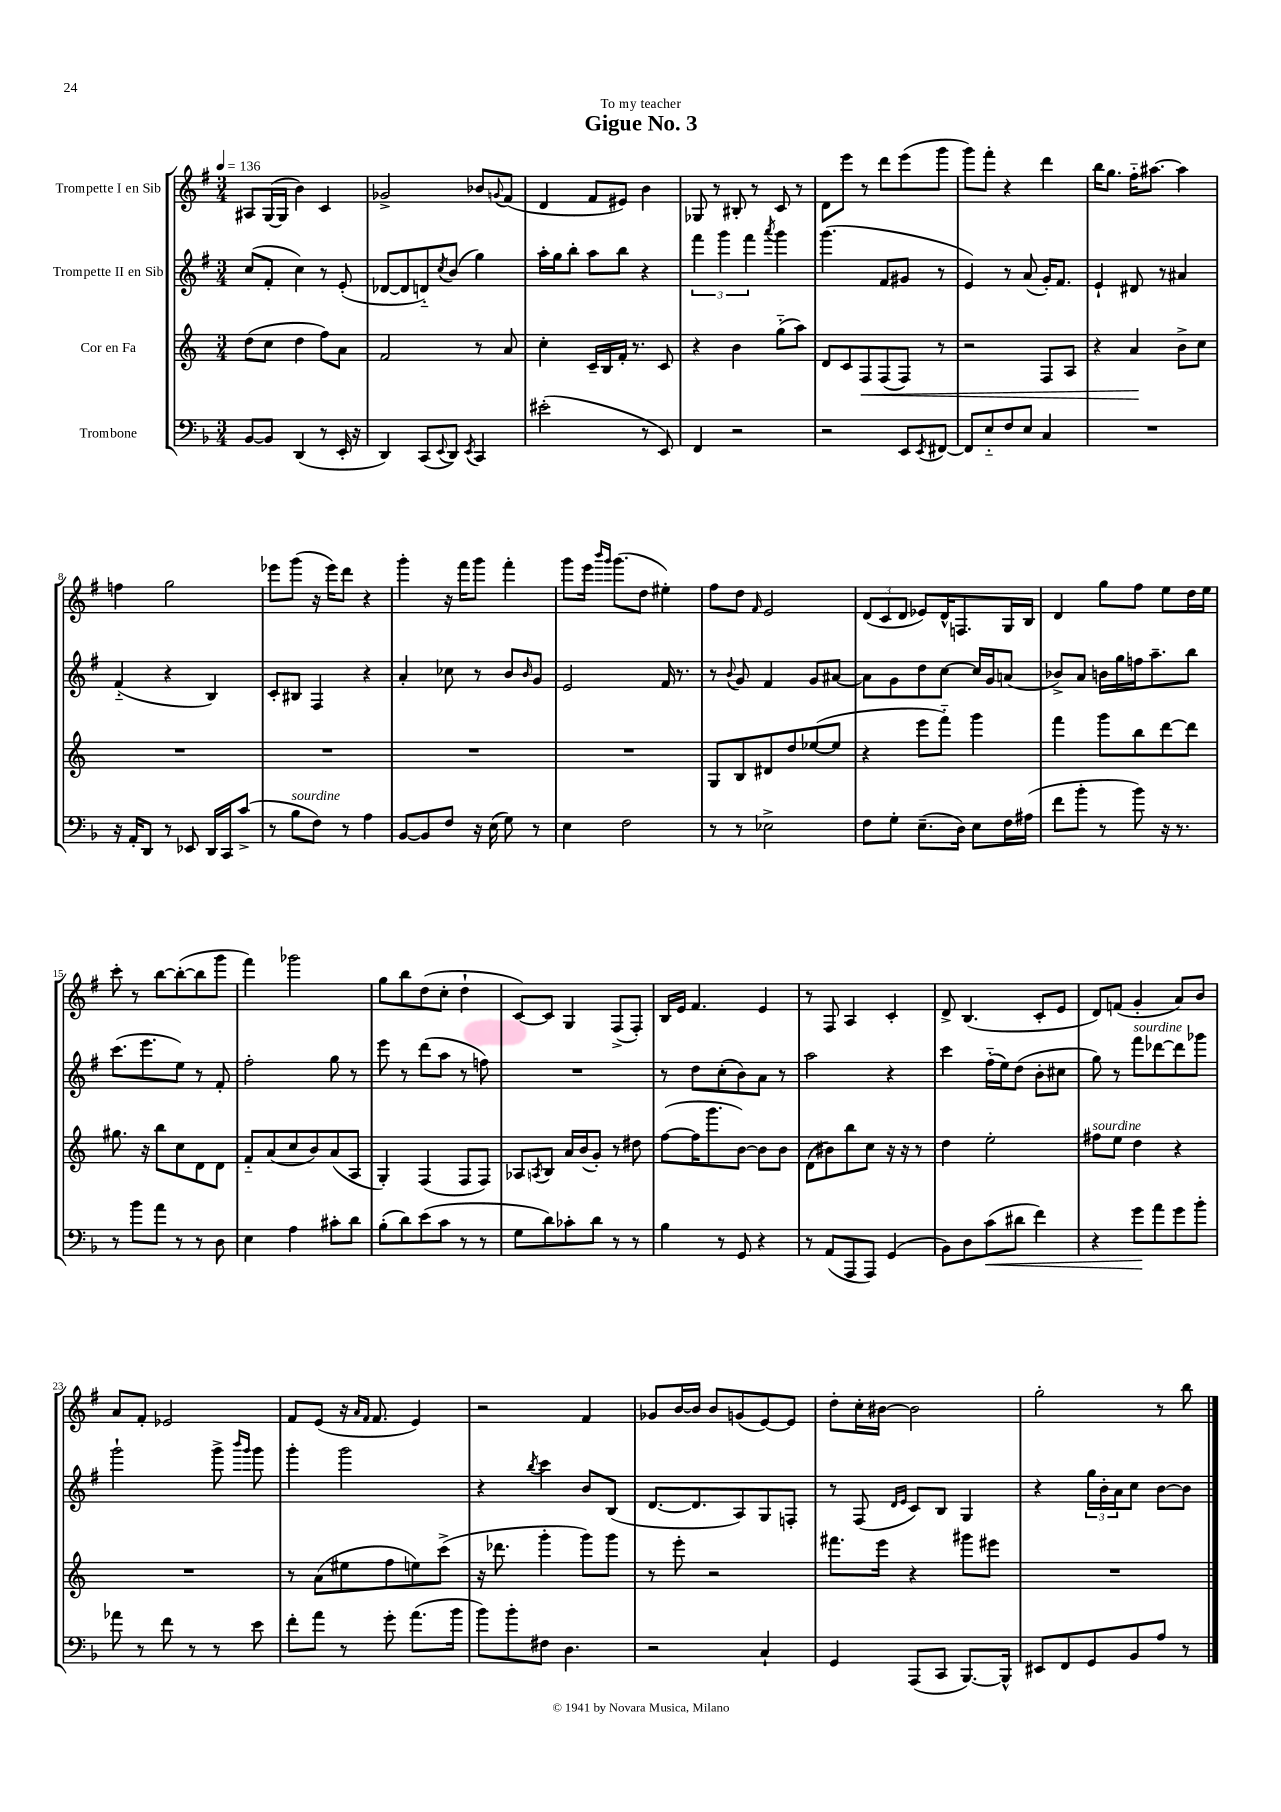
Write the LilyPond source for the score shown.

\header { title = "Gigue No. 3" dedication = "To my teacher" }
<<
\new StaffGroup <<
\new Staff = "s0" \with { instrumentName = "Trompette I en Sib" } {
    \clef treble \key g \major \numericTimeSignature \time 3/4 \tempo 4 = 136
    ais8 g16~( g16 b'4) c'4 |
    ges'2-> bes'8 \appoggiatura { g'8 } fis'8( |
    d'4 fis'8 eis'8) b'4 |
    ges8 r8 bis8-. r8 c'8 r8 |
    d'8 e'''8 r8 d'''8 e'''8( g'''8 |
    g'''8) fis'''8-. r4 d'''4 |
    b''16 g''8. fis''16-_ ais''8.~ ais''4 |
    f''4 g''2 |
    ees'''8 g'''8( r16 ees'''16) d'''8 r4 |
    g'''4-. r16 fis'''16 g'''8 fis'''4-. |
    g'''8 e'''16 \grace { b'''16 g'''16 } g'''8.( d''8 eis''4-.) |
    fis''8 d''8 \grace { fis'16 } e'2 |
    \tuplet 3/2 { d'8( c'8 d'8 } ees'8) d'16-^ f8. g16 b16 |
    d'4 g''8 fis''8 e''8 d''16 e''16 |
    c'''8-. r8 b''8~ b''8~-.( b''8 g'''8 |
    fis'''4) ges'''2 |
    g''8 b''8 d''8( c''8-. d''4-! |
    c'8~) c'8 g4 fis8->( fis8-.) |
    b16 e'16 fis'4. e'4 |
    r8 fis8 a4 c'4-. |
    d'8-> b4.( c'8-. e'8 |
    d'8) f'8( g'4-. a'8) b'8 |
    a'8 fis'8-. ees'2 |
    fis'8 e'8( r16 \grace { a'16 fis'16 } fis'8. e'4) |
    r2 fis'4 |
    ges'8 b'16~ b'16 b'8 g'8( e'8~) e'8 |
    d''8-. c''16-. bis'16~ bis'2 |
    g''2-. r8 b''8 \bar "|." |
}
\new Staff = "s1" \with { instrumentName = "Trompette II en Sib" } {
    \clef treble \key g \major \numericTimeSignature \time 3/4
    c''8( fis'8-. c''4) r8 e'8-.( |
    des'8~ des'8 d'8-_) \acciaccatura { c''8 } b'8( g''4) |
    a''16-. g''16 b''8-. a''8 b''8 r4 |
    \tuplet 3/2 { fis'''4 g'''4 fis'''4 } \acciaccatura { a'''8 } g'''4 |
    g'''4.( fis'8 gis'8 r8 |
    e'4) r8 a'8( g'16-.) fis'8. |
    e'4-! dis'8 r8 ais'4 |
    fis'4-_( r4 b4) |
    c'8-. bis8 fis4 r4 |
    a'4-. ces''8 r8 b'8 \grace { b'16 } g'8 |
    e'2 fis'16 r8. |
    r8 \appoggiatura { b'8 } g'8 fis'4 g'8 ais'8~ |
    ais'8 g'8 d''8 c''8~ c''16 g'16 a'8( |
    bes'8->) a'8 b'16 g''16 f''16 a''8.-- b''8 |
    c'''8.( e'''8. e''8) r8 fis'8-. |
    fis''2-. g''8 r8 |
    e'''8 r8 d'''8( a''8 r8 f''8) |
    R2. |
    r8 d''8 c''8-.( b'8) a'8 r8 |
    a''2 r4 |
    c'''4 fis''16-_( e''16) d''8( b'8-. cis''8 |
    g''8) r8 fis'''8^\markup { \italic "sourdine" } des'''8~ des'''8 ges'''8 |
    g'''2-! g'''8-> \grace { b'''16 g'''16 } g'''8 |
    g'''4-. g'''2 |
    r4 \acciaccatura { b''8 } c'''4 b'8 b8( |
    d'8.~ d'8. a8) g8 f8-. |
    r8 fis8( \grace { d'16 e'16 } c'8) b8 g4 |
    r4 \tuplet 3/2 { g''16 b'16-. a'16 } c''8 b'8~ b'8 \bar "|." |
}
\new Staff = "s2" \with { instrumentName = "Cor en Fa" } {
    \clef treble \key c \major \numericTimeSignature \time 3/4
    d''8( c''8 d''4 f''8) a'8 |
    f'2 r8 a'8 |
    c''4-. c'16-- b16 f'16-. r8. c'8 |
    r4 b'4 g''8-_( a''8) |
    d'8 c'8 f8\< f8( f8) r8 |
    r2 f8 a8 |
    r4 a'4\! b'8-> c''8 |
    R2. |
    R2. |
    R2. |
    R2. |
    g8 b8 dis'8 d''8 ees''8~( ees''8 |
    r4 e'''8 f'''8-_) g'''4 |
    f'''4 g'''8 b''8 d'''8~ d'''8 |
    gis''8. r16 b''8 c''8 d'8 d'8 |
    f'8-_ a'8( c''8 b'8) a'8( a8 |
    g4-.) f4( f8 f8) |
    aes8 \acciaccatura { a8 } b8 a'16 b'16( g'8-.) r8 dis''8 |
    f''8~( f''16 g'''8. b'8~) b'8 b'8 |
    d'8( bis'8) b''8 c''8 r16 r16 r8 |
    d''4 e''2-. |
    fis''8^\markup { \italic "sourdine" } e''8 d''4 r4 |
    R2. |
    r8 a'8( eis''8 f''8 e''8) c'''8->( |
    r16 des'''8. g'''4-. g'''8) g'''8 |
    r8 e'''8-. r2 |
    fis'''8. e'''16 r4 gis'''8 eis'''8 |
    R2. \bar "|." |
}
\new Staff = "s3" \with { instrumentName = "Trombone" } {
    \clef bass \key f \major \numericTimeSignature \time 3/4
    bes,8~ bes,8 d,4( r8 e,16-. r16 |
    d,4) c,8( \appoggiatura { e,8 } d,8) \acciaccatura { e,8 } c,4 |
    eis'2-.( r8 e,8) |
    f,4 r2 |
    r2 e,8 \acciaccatura { e,8 } fis,8~ |
    fis,8 e8-_ f8 e8 c4 |
    R2. |
    r16 a,16-. d,8 r8 ees,8 d,16 c,16 c'8->( |
    r8 bes8^\markup { \italic "sourdine" } f8) r8 a4 |
    bes,8~ bes,8 f8 r16 e16( g8) r8 |
    e4 f2 |
    r8 r8 ees2-> |
    f8 g8-. e8.--( d16) e8 f16 ais16( |
    f'8 bes'8-. r8 bes'8) r16 r8. |
    r8 bes'8 a'8 r8 r8 d8 |
    e4 a4 cis'8-. d'8 |
    bes8-.( d'8) e'8( c'8 r8 r8 |
    g8 d'8) ces'8-. d'8 r8 r8 |
    bes4 r8 g,8 r4 |
    r8 a,8( a,,8 a,,8) g,4( |
    bes,8) d8 c'8\<( dis'8 f'4) |
    r4 g'8\! a'8 g'8 bes'8-. |
    aes'8 r8 f'8 r8 r8 e'8 |
    f'8-. a'8 r8 g'8-. a'8.( bes'16 |
    bes'8) bes'8-. fis8 d4. |
    r2 c4-! |
    g,4 a,,8( c,8 bes,,8.~) bes,,16-^ |
    eis,8 f,8 g,8 bes,8 a8 r8 \bar "|." |
}
>>
>>
